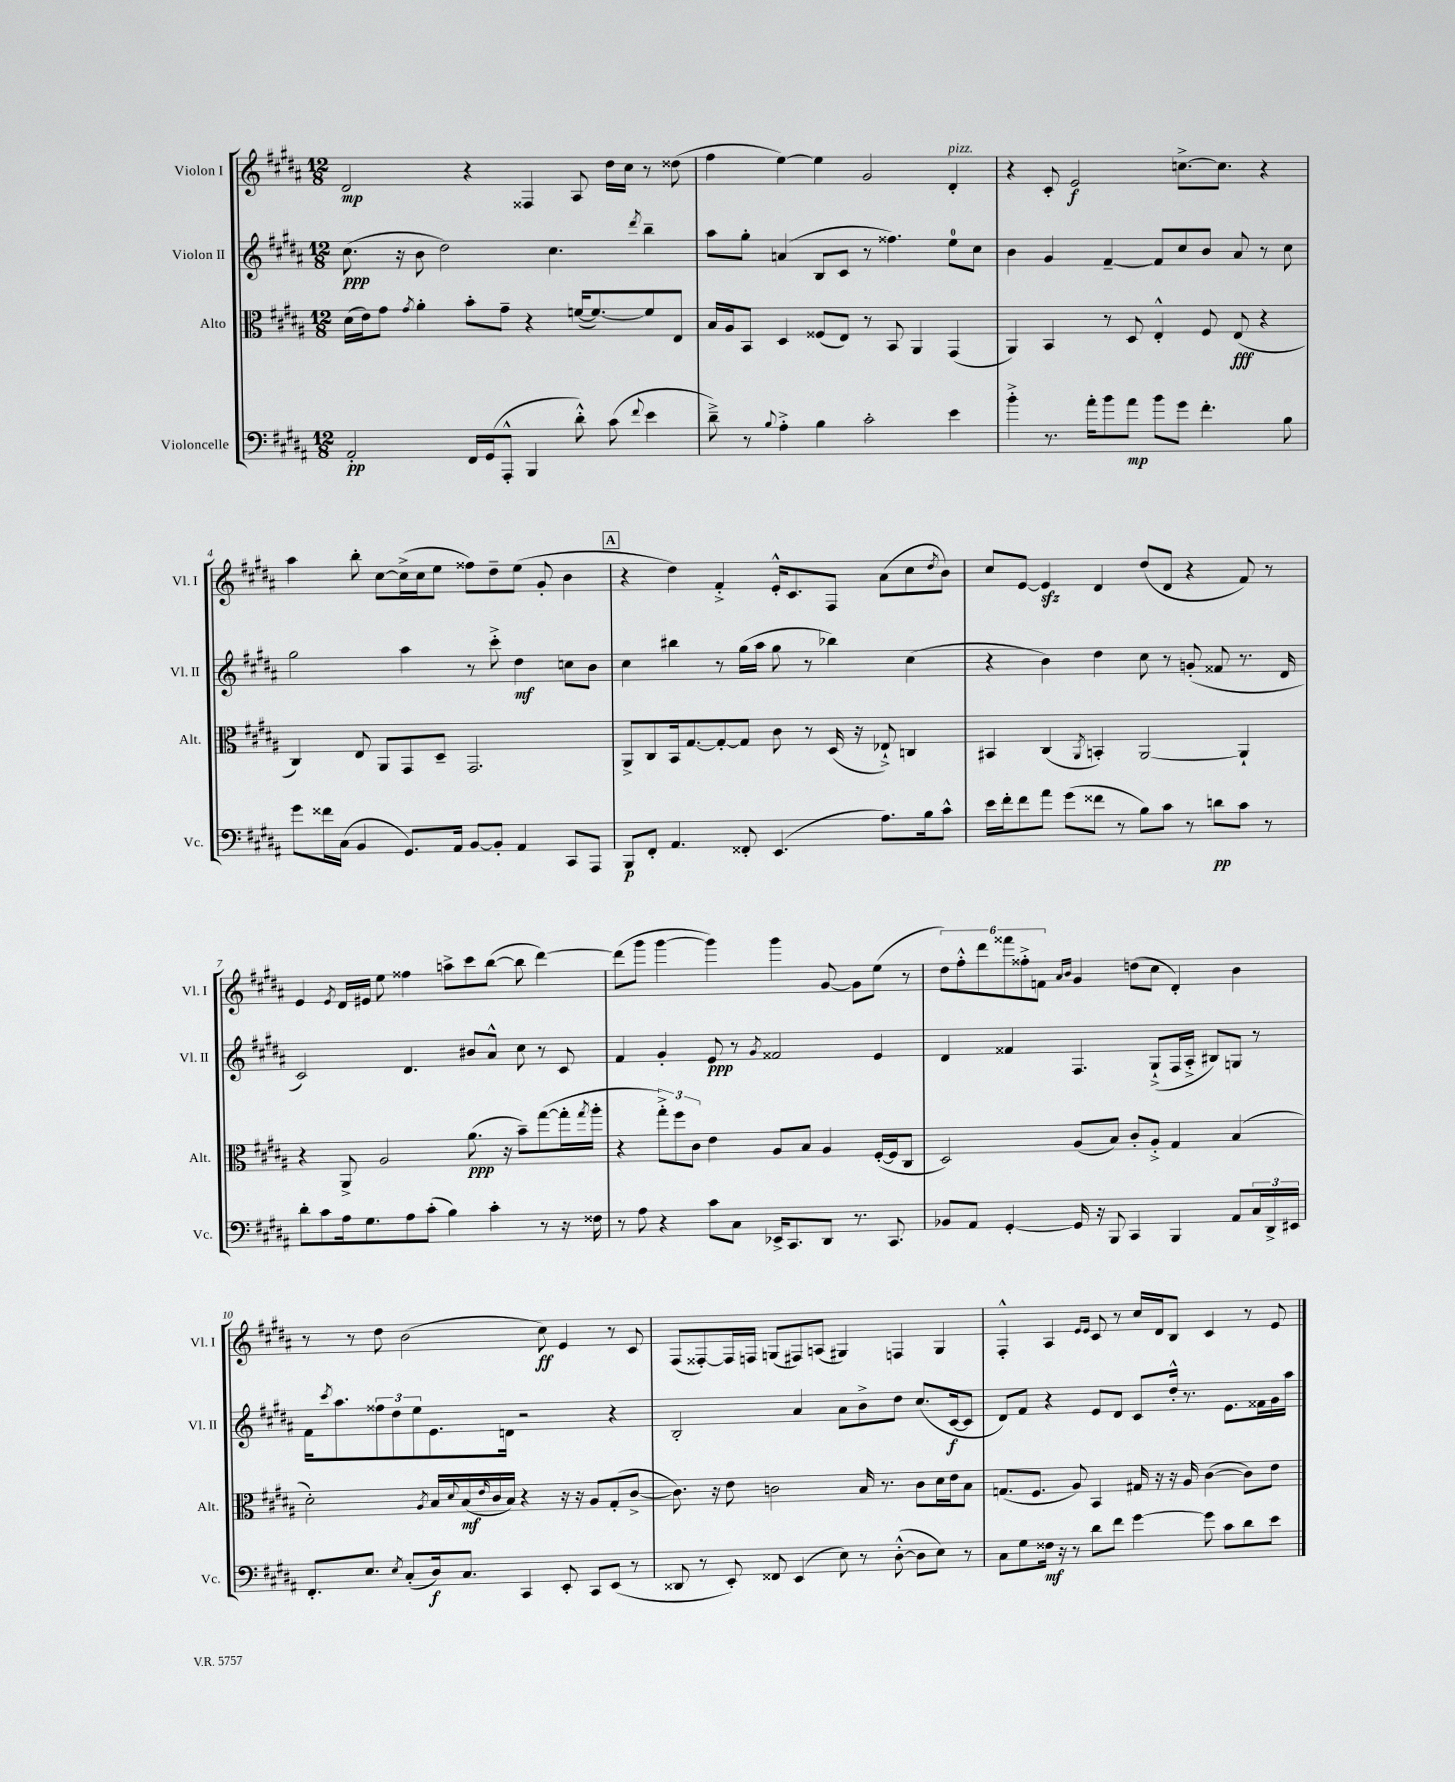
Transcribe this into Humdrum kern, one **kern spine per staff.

**kern	**kern	**kern	**kern
*staff4	*staff3	*staff2	*staff1
*clefF4	*clefC3	*clefG2	*clefG2
*k[f#c#g#d#a#]	*k[f#c#g#d#a#]	*k[f#c#g#d#a#]	*k[f#c#g#d#a#]
*M12/8	*M12/8	*M12/8	*M12/8
2AA#'	(16d#	(8.cc#	2d#
.	16e)	.	.
.	8g#	.	.
.	.	16r	.
.	8qg#	.	.
.	4a#'	8b	.
.	.	2dd#)	.
16FF#	8b'	.	4r
(16GG#	.	.	.
8AAA#'^^	8g#~	.	.
4BBB	4r	.	4F##
.	.	4.cc#	.
8d#'^^)	([16f	.	8A#
.	8.f_)	.	.
(8c#	.	.	16dd#
.	.	.	16cc#
8qqf#	.	8qddd#	.
4e	8f]	4bb~	8r
.	8E	.	(8dd##
=	=	=	=
8d#~^)	16B	8aa#	4ff#
.	16A#	.	.
8r	8BB	8gg#'	.
8qqB	.	.	.
4A#'^	4D#	(4a	[4ee)
4B	(8F##	8B	4ee]
.	8E)	8c#	.
2c#'	8r	8r	2g#
.	8BB	4.ff##)	.
.	4AA#	.	.
4e	(4GG#	8ee	4d#'
.	.	8cc#	.
=	=	=	=
4b'^	4AA#)	4b	4r
8.r	4BB	4g#	8c#'
.	.	.	2e
16a#'	.	.	.
8b	8r	[4f#~	.
8a#	8D#	.	.
8b	4E'^^	8f#]	.
8g#	.	8cc#	[8.cc^
4.f#'	8F#	8b	.
.	.	.	8.cc]
.	(8E	8a#	.
.	4r	8r	4r
8B	.	8cc#	.
=	=	=	=
8g#	4C#)	2gg#	4aa#
16f##	.	.	.
(16C#	.	.	.
4BB	8E	.	8bb'
.	8AA#	.	[8cc#
8.GG#)	8GG#	4aa#	(16cc#^]
.	.	.	16cc#
.	8D#~	.	8ee
16AA#	.	.	.
[8BB	2.GG#	8r	8ff##)
8BB']	.	8ccc#'^	8dd#~
4AA#	.	4dd#	(8ee
.	.	.	8g#'
8CC#	.	8cc	4b
8AAA#	.	8b	.
=	=	=	=
8BBB	8AA#^	4cc#	4r
8FF#'	8C#	.	.
4.AA#	16BB	4bb#	4dd#)
.	[8.G#	.	.
.	8G#'_	8r	4f#'^
8FF##'	8G#]	(16gg#	.
.	.	16aa#	.
(4.EE	8c#	8gg#	16e'^^
.	.	.	8.c#
.	8r	8r	.
.	(16D#	4bb-)	8F#
.	16r	.	.
8.A#)	8E-`^)	.	(8a#
.	4C	(4cc#	8cc#
16B	.	.	.
.	.	.	8qdd#
8c#^^	.	.	8b)
=	=	=	=
16e	4BB#	4r	8cc#
16f#'	.	.	.
8f#	.	.	[8e
8a#	(4C#	4b)	4e]
(8g#	.	.	.
.	8qAA#	.	.
8f##	4BB')	4dd#	4d#
8r	.	.	.
8B)	[2AA#	8cc#	(8dd#
8c#	.	8r	8d#
8r	.	(8g'	4r
8d	.	8f##	.
8c#	4AA#`]	8.r	8f#)
8r	.	.	8r
.	.	16d#	.
=	=	=	=
8d#'	4r	2c#)	4e
8c#	.	.	.
.	.	.	8qe
16A#	8AA#^	.	16d#
8.G#	.	.	16e#
.	2A#	.	8ee
8A#	.	4.d#	4ff##
(8c#'	.	.	.
4B)	.	.	8aa^
.	(8.a#	8b#	8ccc#
4c#'	.	8a#^^	([8bb
.	16r	.	.
.	8b~)	8cc#	8bb]
8r	([8gg#	8r	[4ddd#)
16r	16gg#']	8c#	.
.	8qgg#	.	.
16F##	16aa#'	.	.
=	=	=	=
8r	4r	4f#	(8ddd#]
8A#	.	.	8ggg#
4r	12gg#'^)	4g#'	[4ggg#
.	12ff#	.	.
.	12c#	.	.
8c#	4e	8e	4ggg#])
8C#	.	8r	.
.	.	8qg#	.
16EE-^	8A#	2f##	4ggg#
8.CC#	.	.	.
.	8B	.	.
8DD#	4A#	.	[8g#
8.r	.	.	8g#]
.	([16F#'	4e	(8ee
8.CC#	16F#]	.	.
.	8C#	.	8r
=	=	=	=
8BB-	2D#)	4d#	12dd#)
.	.	.	12ff#'^^
8AA#	.	.	.
.	.	.	12ddd#
[4GG#'	.	4f##	12fff##
.	.	.	12ff##'^
.	.	.	12f
.	.	.	16qqa#
.	.	.	16qqb
16GG#]	(8A#	4.F#	4g#
16r	.	.	.
8BBB	8B)	.	.
4CC#	8c#'	.	(8dd
.	8A#'^	(8G#`^	8cc#
4BBB	4G#	16F#	4d#')
.	.	16A#'^	.
.	.	8B#)	.
8AA#	(4B	8G	4b
24C#	.	8r	.
24DD#^	.	.	.
24EE#	.	.	.
=	=	=	=
8.FF#'	2d#')	16f#	8r
.	.	8qccc#	.
.	.	8.aa#	.
.	.	.	8r
8.E	.	.	.
.	.	12ff##	8dd#
.	.	12dd#	.
8qE	.	.	.
(8C#'	.	.	(2b
.	.	12ee	.
.	8qA#	.	.
16D#)	16B	8.e	.
.	8qqd#	.	.
8.C#	(16B	.	.
.	16qqe	.	.
.	16c#	.	.
.	16B)	16d	.
4CC#	4r	2r	.
.	.	.	8cc#)
8EE'	16r	.	4e
.	16r	.	.
8CC#	8A#	.	.
(8EE	(8G#'	4r	8r
8r	[8c#^	.	8c#
=	=	=	=
8DD##	8.c#])	2B'	(8F#
8r	.	.	[8F##')
.	16r	.	.
8EE')	8e	.	16F##]
.	.	.	16F
8FF##	2c	.	(8G
(4EE	.	4a#	8F#)
.	.	.	(8A
8E)	.	8a#	4G#)
8r	16B	8b^	.
.	8.r	.	.
([8D#'^^	.	8dd#	4F
8D#]	8c	(8.cc#	.
8E)	16d#	.	4G#
.	16e	[16c#	.
8r	8B	8c#]	.
=	=	=	=
8C#	(8.G	8d#)	4F#'^^
8G#	.	8f#	.
.	8.F#	.	.
16F##	.	4r	4A#
16r	.	.	.
8r	8A#)	.	.
.	.	.	16qqe
.	.	.	16qqe
8d#	4BB	8e	8c#
8f#	.	8d#	8r
[4g#	16G#	8c#	16cc#
.	16r	.	16d#
.	16r	16dd#'^^	8B
.	16A#	8.r	.
8g#]	([4c#	.	4c#
8c#	.	8.e	.
8d#	8c#])	.	8r
.	.	16f##	.
8e	8e	16g#	8e
.	.	16aa#	.
==	==	==	==
*-	*-	*-	*-
